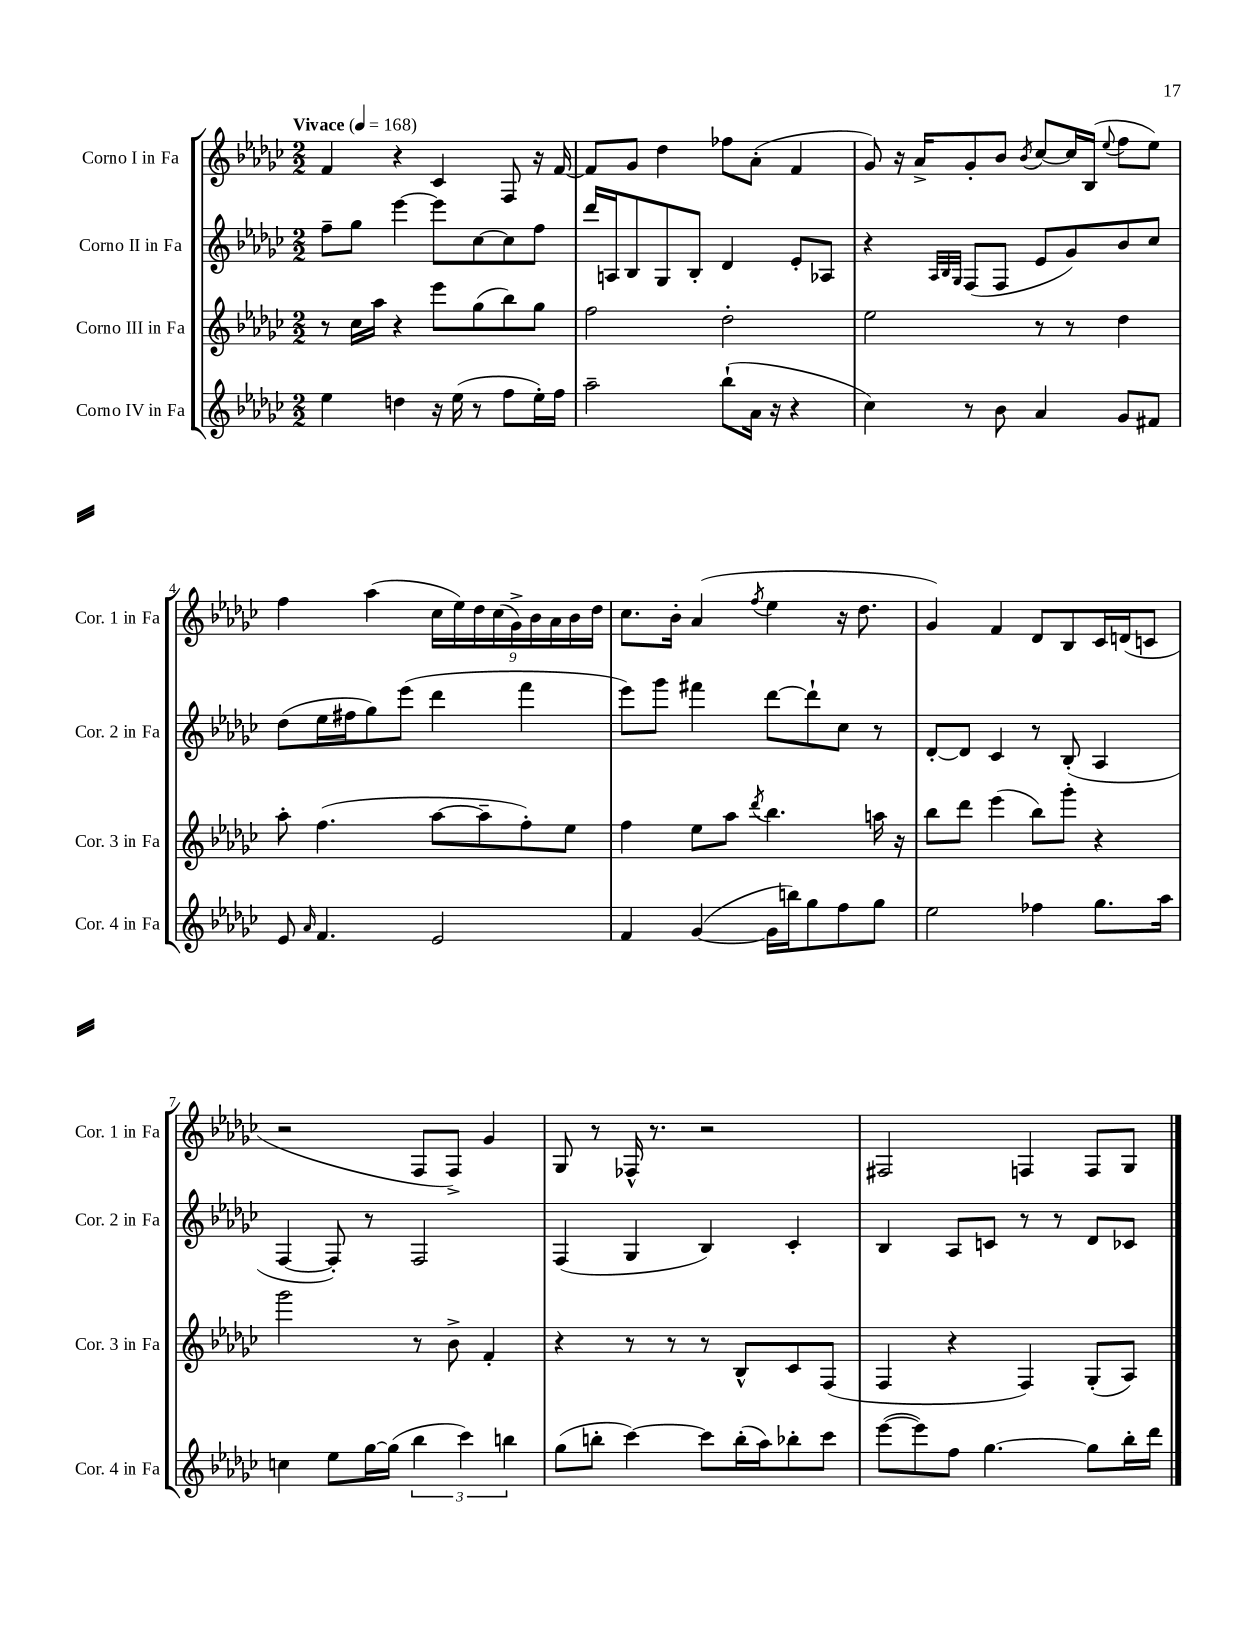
<<
\new StaffGroup <<
\new Staff = "s0" \with { instrumentName = "Corno I in Fa" shortInstrumentName = "Cor. 1 in Fa" } {
    \clef treble \key ges \major \numericTimeSignature \time 2/2 \tempo "Vivace" 4 = 168
    \autoBeamOff f'4 r4 ces'4 f8 r16 f'16~ |
    f'8[ ges'8] des''4 fes''8[ aes'8]-.( f'4 |
    ges'8) r16 aes'16[-> ges'8-. bes'8] \acciaccatura { bes'8 } ces''8[~ ces''16 bes16]( \appoggiatura { ees''8 } f''8[ ees''8]) |
    f''4 aes''4( \tuplet 9/8 { ces''16[ ees''16) des''16 ces''16( ges'16->) bes'16 aes'16 bes'16 des''16] } |
    ces''8.[ bes'16]-. aes'4( \acciaccatura { f''8 } ees''4 r16 des''8. |
    ges'4) f'4 des'8[ bes8 ces'16 d'16( c'8] |
    r2 f8[ f8]->) ges'4 |
    ges8 r8 fes16-^ r8. r2 |
    fis2 f4 f8[ ges8] \bar "|." |
}
\new Staff = "s1" \with { instrumentName = "Corno II in Fa" shortInstrumentName = "Cor. 2 in Fa" } {
    \clef treble \key ges \major \numericTimeSignature \time 2/2
    \autoBeamOff f''8[-- ges''8] ees'''4~ ees'''8[ ces''8~ ces''8 f''8] |
    des'''16[ a16 bes8 ges8 bes8]-. des'4 ees'8[-. aes8] |
    r4 \grace { aes32[ bes32 ges32] } f8[( f8] ees'8[ ges'8) bes'8 ces''8] |
    des''8[( ees''16 fis''16 ges''8) ees'''8]( des'''4 f'''4 |
    ees'''8[) ges'''8] fis'''4 des'''8[~ des'''8-! ces''8] r8 |
    des'8[~-. des'8] ces'4 r8 bes8-.( aes4 |
    f4~ f8-.) r8 f2 |
    f4( ges4 bes4) ces'4-. |
    bes4 aes8[ c'8] r8 r8 des'8[ ces'8] \bar "|." |
}
\new Staff = "s2" \with { instrumentName = "Corno III in Fa" shortInstrumentName = "Cor. 3 in Fa" } {
    \clef treble \key ges \major \numericTimeSignature \time 2/2
    \autoBeamOff r8 ces''16[ aes''16] r4 ees'''8[ ges''8( bes''8) ges''8] |
    f''2 des''2-. |
    ees''2 r8 r8 des''4 |
    aes''8-. f''4.( aes''8[~ aes''8-- f''8-.) ees''8] |
    f''4 ees''8[ aes''8] \acciaccatura { des'''8 } bes''4. a''16 r16 |
    bes''8[ des'''8] ees'''4( bes''8[) ges'''8]-. r4 |
    ges'''2 r8 bes'8-> f'4-. |
    r4 r8 r8 r8 bes8[-^ ces'8 f8]( |
    f4 r4 f4) ges8[-.( aes8]) \bar "|." |
}
\new Staff = "s3" \with { instrumentName = "Corno IV in Fa" shortInstrumentName = "Cor. 4 in Fa" } {
    \clef treble \key ges \major \numericTimeSignature \time 2/2
    \autoBeamOff ees''4 d''4 r16 ees''16( r8 f''8[ ees''16-.) f''16] |
    aes''2-- bes''8[-!( aes'16] r16 r4 |
    ces''4) r8 bes'8 aes'4 ges'8[ fis'8] |
    ees'8 \grace { aes'16 } f'4. ees'2 |
    f'4 ges'4~( ges'16[ b''16) ges''8 f''8 ges''8] |
    ees''2 fes''4 ges''8.[ aes''16] |
    c''4 ees''8[ ges''16~ ges''16]( \tuplet 3/2 { bes''4 ces'''4) b''4 } |
    ges''8[( b''8]-. ces'''4~) ces'''8[ b''16-.( aes''16) bes''8-. ces'''8] |
    ees'''8[~( ees'''8) f''8] ges''4.~ ges''8[ bes''16-. des'''16] \bar "|." |
}
>>
>>
